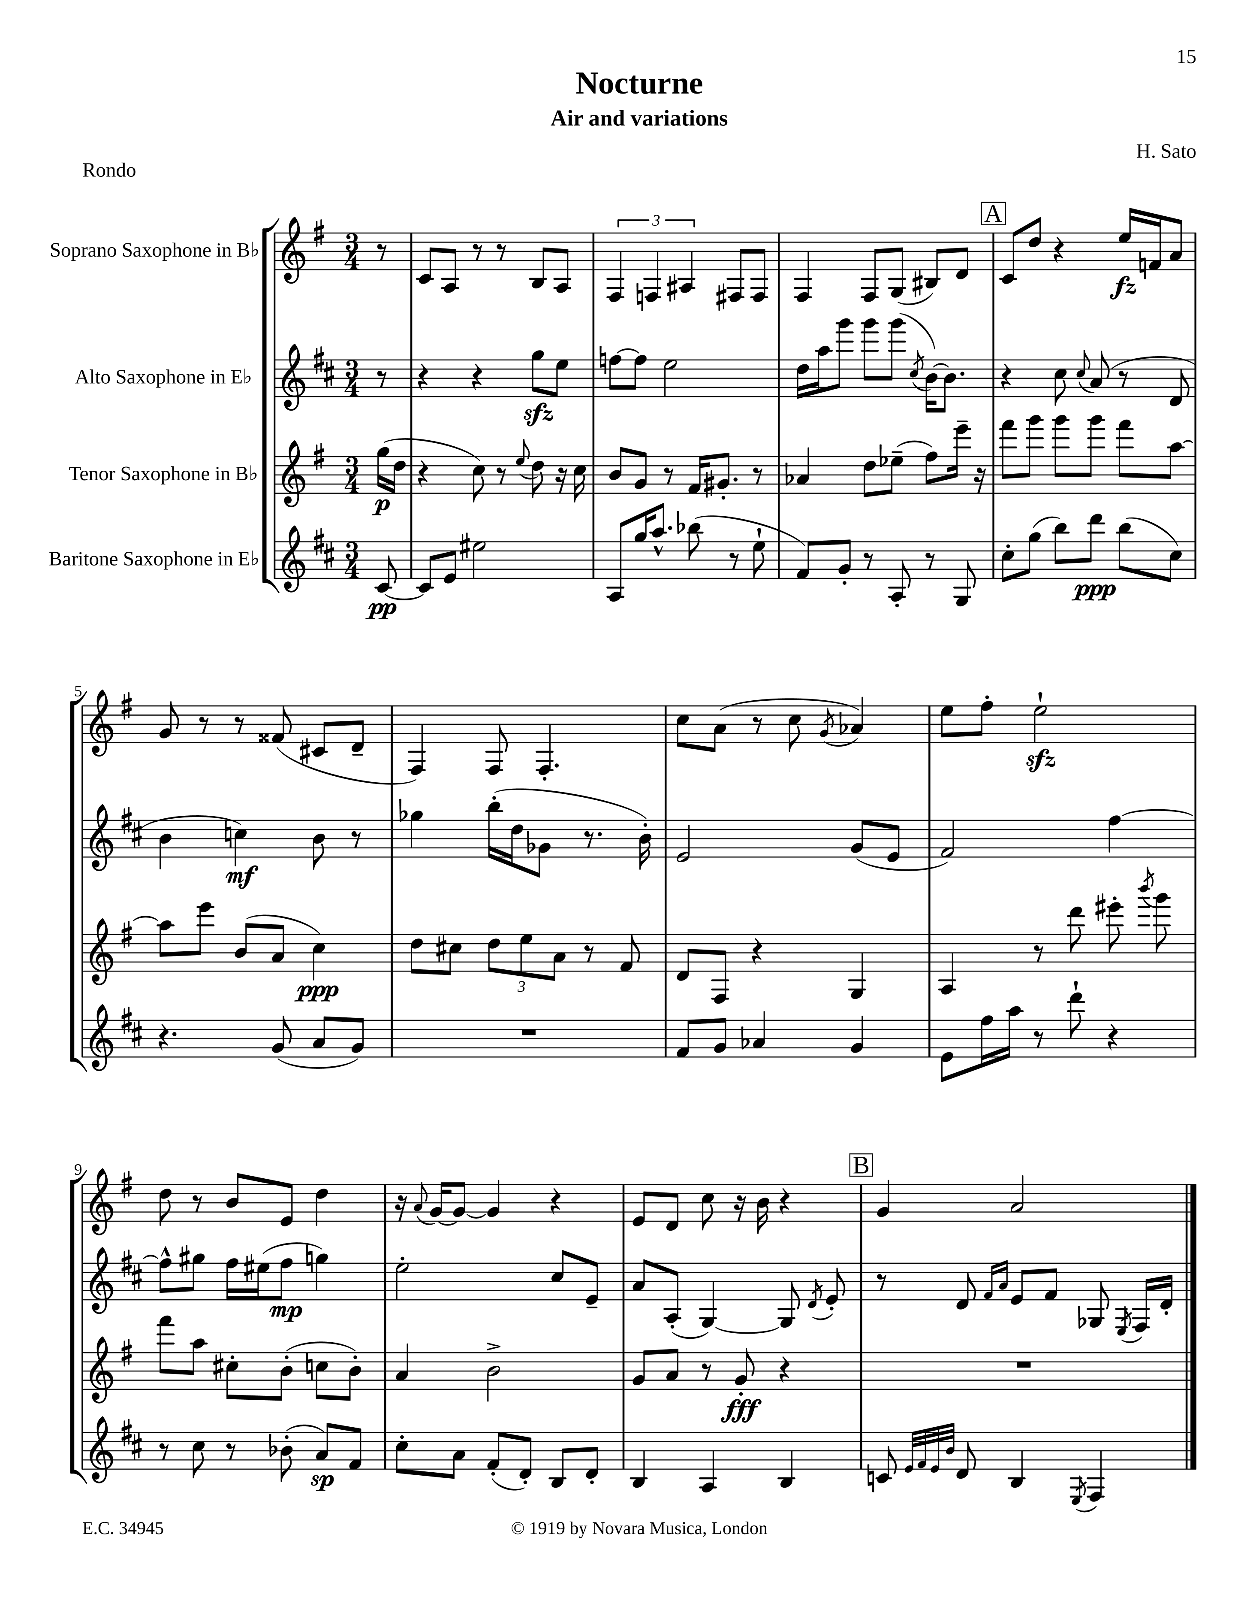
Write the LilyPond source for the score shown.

\header { title = "Nocturne" composer = "H. Sato" subtitle = "Air and variations" piece = "Rondo" }
<<
\new StaffGroup <<
\new Staff = "s0" \with { instrumentName = "Soprano Saxophone in Bb" } {
    \clef treble \key g \major \numericTimeSignature \time 3/4 \partial 8
    \autoBeamOff r8 |
    c'8[ a8] r8 r8 b8[ a8] |
    \tuplet 3/2 { fis4 f4 ais4 } fis8[ fis8] |
    fis4 fis8[ g8]( bis8[) d'8] |
    \mark \markup { \box "A" } c'8[ d''8] r4 e''16[\fz f'16 a'8] |
    g'8 r8 r8 fisis'8( cis'8[ d'8]-- |
    fis4) fis8 fis4.-. |
    c''8[ a'8]( r8 c''8 \acciaccatura { g'8 } aes'4) |
    e''8[ fis''8]-. e''2-!\sfz |
    d''8 r8 b'8[ e'8] d''4 |
    r16 \appoggiatura { a'8 } g'16[~ g'8]~ g'4 r4 |
    e'8[ d'8] c''8 r16 b'16 r4 |
    \mark \markup { \box "B" } g'4 a'2 \bar "|." |
}
\new Staff = "s1" \with { instrumentName = "Alto Saxophone in Eb" } {
    \clef treble \key d \major \numericTimeSignature \time 3/4 \partial 8
    \autoBeamOff r8 |
    r4 r4 g''8[\sfz e''8] |
    f''8[~ f''8] e''2 |
    d''16[ a''16 g'''8] g'''8[ g'''8]( \acciaccatura { cis''8 } b'16[~) b'8.] |
    \mark \markup { \box "A" } r4 cis''8 \appoggiatura { cis''8 } a'8( r8 d'8 |
    b'4 c''4\mf) b'8 r8 |
    ges''4 b''16[-.( d''16 ges'8] r8. b'16-.) |
    e'2 g'8[( e'8] |
    fis'2) fis''4~ |
    fis''8[-^ gis''8] fis''16[ eis''16( fis''8]\mp g''4) |
    e''2-. cis''8[ e'8]-- |
    a'8[ a8]-.( g4~) g8 \acciaccatura { d'8 } e'8-. |
    \mark \markup { \box "B" } r8 d'8 \grace { fis'16[ a'16] } e'8[ fis'8] ges8 \acciaccatura { e8 } fis16[ d'16]-. \bar "|." |
}
\new Staff = "s2" \with { instrumentName = "Tenor Saxophone in Bb" } {
    \clef treble \key g \major \numericTimeSignature \time 3/4 \partial 8
    \autoBeamOff g''16[\p( d''16] |
    r4 c''8) r8 \appoggiatura { e''8 } d''8 r16 c''16 |
    b'8[ g'8] r8 fis'16[ gis'8.]-. r8 |
    aes'4 d''8[ ees''8]--( fis''8[) e'''16]-- r16 |
    \mark \markup { \box "A" } fis'''8[ g'''8] g'''8[ g'''8] fis'''8[ a''8]~ |
    a''8[ e'''8] b'8[( a'8] c''4\ppp) |
    d''8[ cis''8] \tuplet 3/2 { d''8[ e''8 a'8] } r8 fis'8 |
    d'8[ fis8] r4 g4 |
    a4 r8 d'''8 eis'''8-. \acciaccatura { b'''8 } g'''8 |
    fis'''8[ a''8] cis''8[-. b'8]-.( c''8[ b'8]-.) |
    a'4 b'2-> |
    g'8[ a'8] r8 g'8-.\fff r4 |
    \mark \markup { \box "B" } R2. \bar "|." |
}
\new Staff = "s3" \with { instrumentName = "Baritone Saxophone in Eb" } {
    \clef treble \key d \major \numericTimeSignature \time 3/4 \partial 8
    \autoBeamOff cis'8~\pp |
    cis'8[ e'8] eis''2 |
    a8[ g''16 a''8.]-^ bes''8( r8 e''8-! |
    fis'8[) g'8]-. r8 a8-. r8 g8 |
    \mark \markup { \box "A" } cis''8[-. g''8]( b''8[) d'''8]\ppp b''8[( cis''8]) |
    r4. g'8( a'8[ g'8]) |
    R2. |
    fis'8[ g'8] aes'4 g'4 |
    e'8[ fis''16 a''16] r8 d'''8-! r4 |
    r8 cis''8 r8 bes'8-.( a'8[\sp) fis'8] |
    cis''8[-. a'8] fis'8[-.( d'8]-.) b8[ d'8]-. |
    b4 a4 b4 |
    \mark \markup { \box "B" } c'8 \grace { e'32[ fis'32 e'32 b'32] } d'8 b4 \acciaccatura { e8 } fis4 \bar "|." |
}
>>
>>
